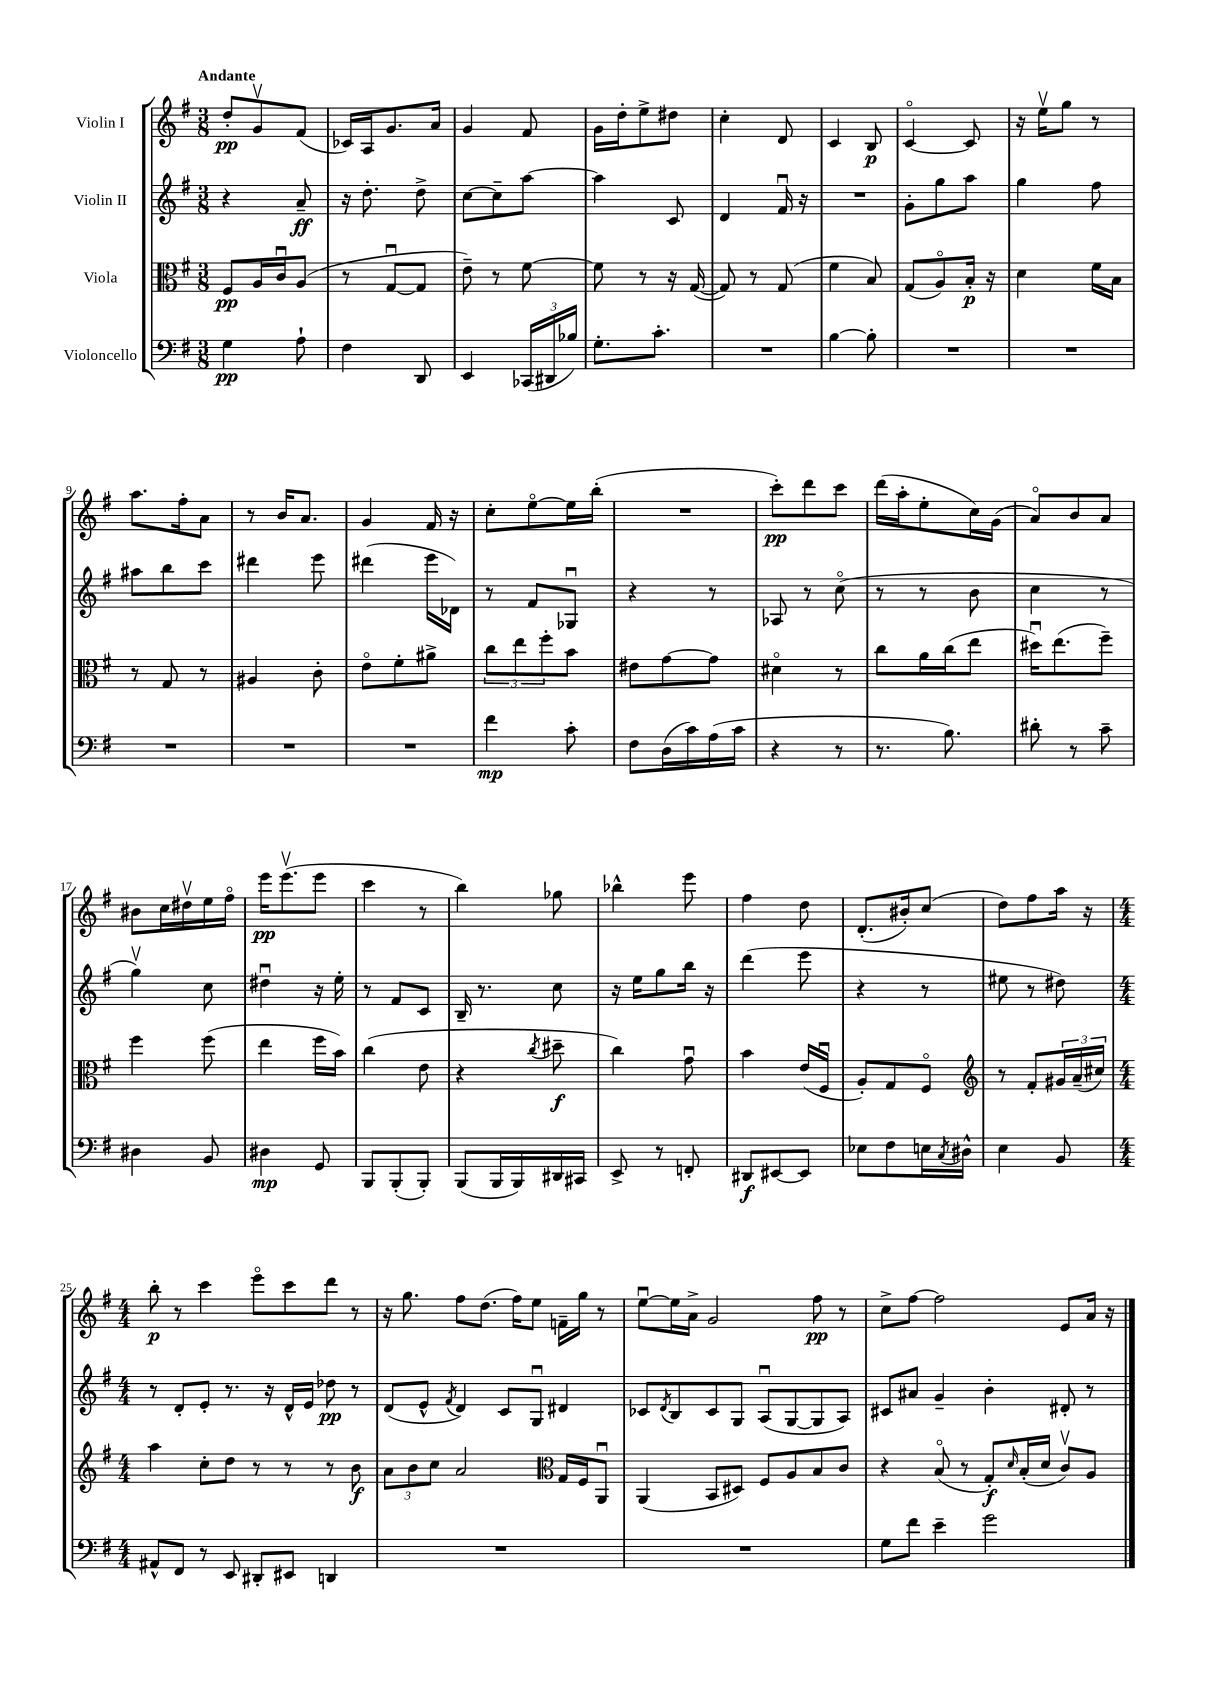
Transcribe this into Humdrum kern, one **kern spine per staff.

**kern	**kern	**kern	**kern
*staff4	*staff3	*staff2	*staff1
*clefF4	*clefC3	*clefG2	*clefG2
*k[f#]	*k[f#]	*k[f#]	*k[f#]
*M3/8	*M3/8	*M3/8	*M3/8
4G	8F#	4r	8dd'
.	16A	.	8gv
.	16cu	.	.
8A`	(8A	8a~	(8f#
=	=	=	=
4F#	8r	16r	16c-)
.	.	8.dd'	16A
.	[8Gu	.	8.g
8DD	8G]	8dd^	.
.	.	.	16a
=	=	=	=
4EE	8e~)	[8cc	4g
.	8r	8cc~]	.
(24CC-	[8f#	[8aa	8f#
24DD#	.	.	.
24B-)	.	.	.
=	=	=	=
8.G'	8f#]	4aa]	16g
.	.	.	16dd'
.	8r	.	8ee^
8.c'	.	.	.
.	16r	8c	8dd#
.	([16G	.	.
=	=	=	=
4.r	8G])	4d	4cc'
.	8r	.	.
.	(8G	16f#u	8d
.	.	16r	.
=	=	=	=
[4B	4f#	4.r	4c
8B']	8B)	.	8B
=	=	=	=
4.r	(8G	8g'	[4co
.	8Ao)	8gg	.
.	16B'	8aa	8c]
.	16r	.	.
=	=	=	=
4.r	4d	4gg	16r
.	.	.	16eev
.	.	.	8gg
.	16f#	8ff#	8r
.	16B	.	.
=	=	=	=
4.r	8r	8aa#	8.aa
.	8G	8bb	.
.	.	.	16ff#'
.	8r	8ccc	8a
=	=	=	=
4.r	4A#	4ddd#	8r
.	.	.	16b
.	.	.	8.a
.	8c'	8eee	.
=	=	=	=
4.r	8eo	(4ddd#	4g
.	8f#'	.	.
.	8a#^	16eee	16f#
.	.	16d-)	16r
=	=	=	=
4f#	12cc	8r	8cc'
.	12ee	.	.
.	.	8f#	[8eeo
.	12ff#'	.	.
8c'	8b	8G-u	16ee]
.	.	.	(16bb'
=	=	=	=
8F#	8e#	4r	4.r
(16D	[8g	.	.
16c)	.	.	.
(16A	8g]	8r	.
16c	.	.	.
=	=	=	=
4r	4d#o	8A-	8ccc')
.	.	8r	8ddd
8r	8r	(8cco	8ccc
=	=	=	=
8.r	8cc	8r	(16ddd
.	.	.	16aa'
.	16a	8r	8ee'
8.B)	(16cc	.	.
.	8ee	8b	16cc)
.	.	.	(16g
=	=	=	=
8d#'	16dd#u)	4cc	8ao)
.	(8.ee	.	.
8r	.	.	8b
8c~	8ff#~)	8r	8a
=	=	=	=
4D#	4ff#	4ggv)	8b#
.	.	.	16cc
.	.	.	16dd#v
8BB	(8ff#	8cc	16ee
.	.	.	16ff#o
=	=	=	=
4D#	4ee	4dd#u	16eee
.	.	.	(8.eeev
8GG	16ff#	16r	8eee
.	16b)	16ee'	.
=	=	=	=
8BBB	(4cc	8r	4ccc
(8BBB'	.	8f#	.
8BBB')	8e	8c	8r
=	=	=	=
(8BBB	4r	16B~	4bb)
.	.	8.r	.
16BBB	.	.	.
16BBB)	.	.	.
.	8qcc	.	.
16DD#	8dd#~	8cc	8gg-
16CC#	.	.	.
=	=	=	=
8EE^	4cc)	16r	4bb-^^
.	.	16ee	.
8r	.	8gg	.
8FF'	8gu	16bb	8eee
.	.	16r	.
=	=	=	=
8DD#	4b	(4ddd	4ff#
[8EE#	.	.	.
8EE#]	(16e	8eee	8dd
.	16F#u	.	.
=	=	=	=
8E-	8A')	4r	(8.d'
8F#	8G	.	.
.	.	.	16b#')
16E	8F#o	8r	(8cc
8qC	.	.	.
16D#^^	.	.	.
=	=	=	=
*	*clefG2	*	*
4E	8r	8ee#	8dd)
.	8f#'	8r	8ff#
8BB	24g#	8dd#)	16aa
.	(24a~	.	.
.	.	.	16r
.	24cc#)	.	.
=	=	=	=
*M4/4	*M4/4	*M4/4	*M4/4
8AA#^^	4aa	8r	8bb'
8FF#	.	8d'	8r
8r	8cc'	8e'	4ccc
8EE	8dd	8.r	.
8DD#'	8r	.	8eeeo
.	.	16r	.
8EE#	8r	16d^^	8ccc
.	.	16e	.
4DD	8r	8dd-	8ddd
.	8b	8r	8r
=	=	=	=
1r	12a	(8d	16r
.	.	.	8.gg
.	12b	.	.
.	.	8e^^	.
.	12cc	.	.
.	.	8qf#	.
.	2a	4d)	8ff#
.	.	.	(8.dd
.	.	8c	.
.	.	.	16ff#)
.	.	8Gu	8ee
*	*clefC3	*	*
.	16G	4d#	16f~
.	16F#	.	16gg
.	8AAu	.	8r
=	=	=	=
1r	(4AA	8c-	[8eeu
.	.	8qd	.
.	.	8B	16ee]
.	.	.	16a^
.	8BB	8c-	2g
.	8D#)	8G	.
.	8F#	(8Au	.
.	8A	[8G	.
.	8B	8G]	8ff#
.	8c	8A)	8r
=	=	=	=
8G	4r	8c#	8cc^
8f#	.	8a#	[8ff#
4e~	(8Bo	4g~	2ff#]
.	8r	.	.
2g	8G')	4b'	.
.	16qqd	.	.
.	(16B'	.	.
.	16d	.	.
.	8cv)	8d#'	8e
.	8A	8r	16a
.	.	.	16r
==	==	==	==
*-	*-	*-	*-
